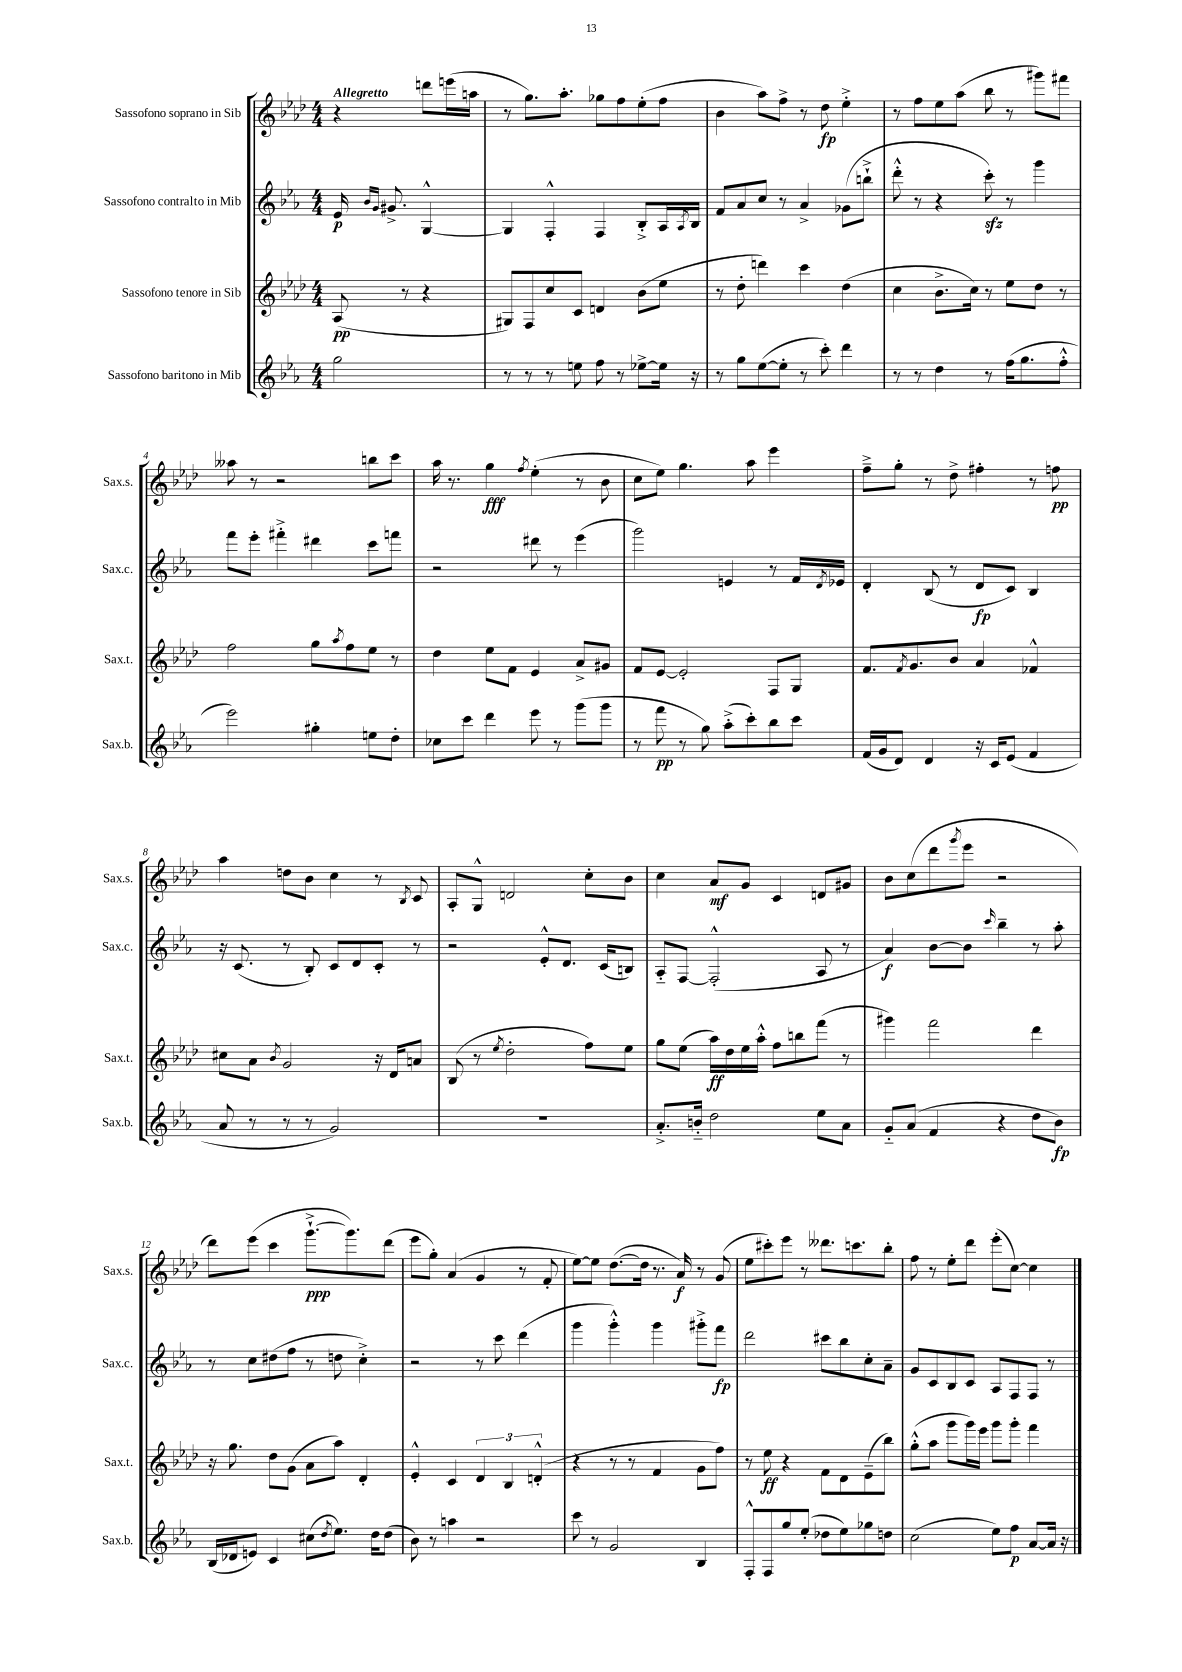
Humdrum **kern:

**kern	**kern	**kern	**kern
*staff4	*staff3	*staff2	*staff1
*clefG2	*clefG2	*clefG2	*clefG2
*k[b-e-a-]	*k[b-e-a-d-]	*k[b-e-a-]	*k[b-e-a-d-]
*M4/4	*M4/4	*M4/4	*M4/4
2gg	(8A-	16e-	4r
.	.	16qqb-	.
.	.	16qqg	.
.	.	8.g#^	.
.	8r	.	.
.	4r	[4G^^	8ddd
.	.	.	(16eee
.	.	.	16aa
=	=	=	=
8r	8G#)	4G]	8r
8r	8F	.	8.gg)
8r	8cc	4F'^^	.
.	.	.	8.aa-'
8ee	8c	.	.
8ff	4d	4F	8gg-
8r	.	.	8ff
[8ee-^	(8b-	8B-'^	(8ee-'
16ee-]	8ee-	16A-	8ff
.	.	8qA-	.
16r	.	16B-	.
=	=	=	=
8r	8r	8f	4b-
8gg	8dd-'	8a-	.
([8ee-	4ddd)	8cc	8aa-)
8ee-']	.	8r	8ff^
8r	4ccc	4a-^	8r
8ccc')	.	.	8dd-
4ddd	(4dd-	(8g-	4ee-'^
.	.	8bb`^	.
=	=	=	=
8r	4cc	8ddd'^^	8r
8r	.	8r	8ff
4dd	8.b-^	4r	8ee-
.	.	.	(8aa-
.	16cc)	.	.
8r	8r	8ccc')	8bb-
(16ff	8ee-	8r	8r
8.gg	.	.	.
.	8dd-	4ggg	8ggg#)
8ff'^^	8r	.	8fff#
=	=	=	=
2eee-)	2ff	8fff	8aa--
.	.	8eee-'	8r
.	.	4fff#'^	2r
4gg#'	8gg	4ddd#	.
.	8qaa-	.	.
.	8ff	.	.
8ee	8ee-	8ccc	8bb
8dd'	8r	8fff	8ccc
=	=	=	=
8cc-	4dd-	2r	16aa-
.	.	.	8.r
8ccc	.	.	.
4ddd	8ee-	.	4gg
.	8f	.	.
.	.	.	8qff
8eee-	4e-	8ddd#	(4ee-'
8r	.	8r	.
(8ggg	8a-^	(4eee-	8r
8ggg	8g#	.	8b-
=	=	=	=
8r	8f	2ggg)	8cc
8fff	[8e-	.	8ee-)
8r	2e-']	.	4.gg
8gg)	.	.	.
(8aa-'^	.	4e	.
8ccc')	.	.	8aa-
8bb-	8F	8r	4eee-
8ccc	8G	16f	.
.	.	8qd	.
.	.	16e-	.
=	=	=	=
(16f	8.f	4d'	8ff~^
16g	.	.	.
8d)	.	.	8gg'
.	8qf	.	.
.	8.g	.	.
4d	.	(8B-	8r
.	8b-	8r	8dd-^
16r	4a-	8d	4ff#'
16c	.	.	.
(8e-	.	8c)	.
4f	4f-^^	4B-	8r
.	.	.	8ff
=	=	=	=
8a-	8cc#	16r	4aa-
.	.	(8.c	.
8r	8a-	.	.
.	8qb-	.	.
8r	2g	8r	8dd
8r	.	8B-')	8b-
2g)	.	8c	4cc
.	.	8d	.
.	16r	8c'	8r
.	16d-	.	.
.	.	.	8qB-
.	8a	8r	8c
=	=	=	=
1r	(8B-	2r	8A-'
.	8r	.	8G^^
.	8qee-	.	.
.	2dd-'	.	2d
.	.	8e-'^^	.
.	.	8.d	.
.	8ff)	.	8cc'
.	.	(16c	.
.	8ee-	8B)	8b-
=	=	=	=
8.a-'^	8gg	8A-'~	4cc
.	(8ee-	[8F	.
16b'~	.	.	.
2dd	16aa-)	(2F'^^]	8a-
.	16dd-	.	.
.	16ee-	.	8g
.	16aa-'^^	.	.
.	8ff	.	4c
.	8bb	.	.
8ee-	(8fff	8A-	8d
8a-	8r	8r	8g#
=	=	=	=
8g'~	4ggg#)	4a-)	8b-
(8a-	.	.	(8cc
4f	2fff	[8b-	8ddd-
.	.	.	8qggg
.	.	8b-]	8eee-
.	.	16qqccc	.
4r	.	4bb-~	2r
8dd	4ddd-	8r	.
8b-)	.	8aa-'	.
=	=	=	=
(16B-	16r	8r	8ddd-)
16d-	8.gg	.	.
8e)	.	8cc	(8eee-
4c	8dd-	(8dd#	4ccc
.	(8g	8ff	.
(8cc#	8a-	8r	[8.ggg`^
8qdd	.	.	.
8.ee-)	8aa-)	8dd	.
.	.	.	8.ggg])
.	4d-'	4cc'^)	.
16dd	.	.	.
(8dd	.	.	(8ddd-
=	=	=	=
8b-)	4e-'^^	2r	8eee-
8r	.	.	8gg')
4aa	4c	.	(4a-
2r	6d-	8r	4g
.	.	8ccc	.
.	6B-	.	.
.	.	(4ddd	8r
.	(6d'^^	.	.
.	.	.	8f'
=	=	=	=
8ccc	4r	4ggg	[8ee-)
8r	.	.	8ee-]
2g	8r	4ggg'^^)	([8.dd-
.	8r	.	.
.	.	.	16dd-]
.	4f	4ggg	8.r
.	.	.	16a-)
4B-	8g	8ggg#'^	8r
.	8ff)	8fff	(8g
=	=	=	=
8F'^^	8r	2ddd	8ee-
8F	8ee-	.	8ccc#')
8gg	4r	.	8eee-
(8ee-'	.	.	8r
8dd-	8f	8ccc#	8.ddd--
8ee-)	8d-	8bb-	.
.	.	.	8.ccc
8gg-	(8e-~	8cc'	.
8dd	8bb-)	8a-~	8bb-'
=	=	=	=
(2cc	(8gg'^^	8g	8ff
.	8aa-	8c	8r
.	8ggg	8B-	8ee-'
.	16ggg)	8c	8ddd-
.	16eee-	.	.
8ee-)	8ggg	8A-	(8eee-'
8ff	8ggg'	8F	[8cc)
[8a-	4fff	8F	4cc]
16a-]	.	8r	.
16r	.	.	.
==	==	==	==
*-	*-	*-	*-
